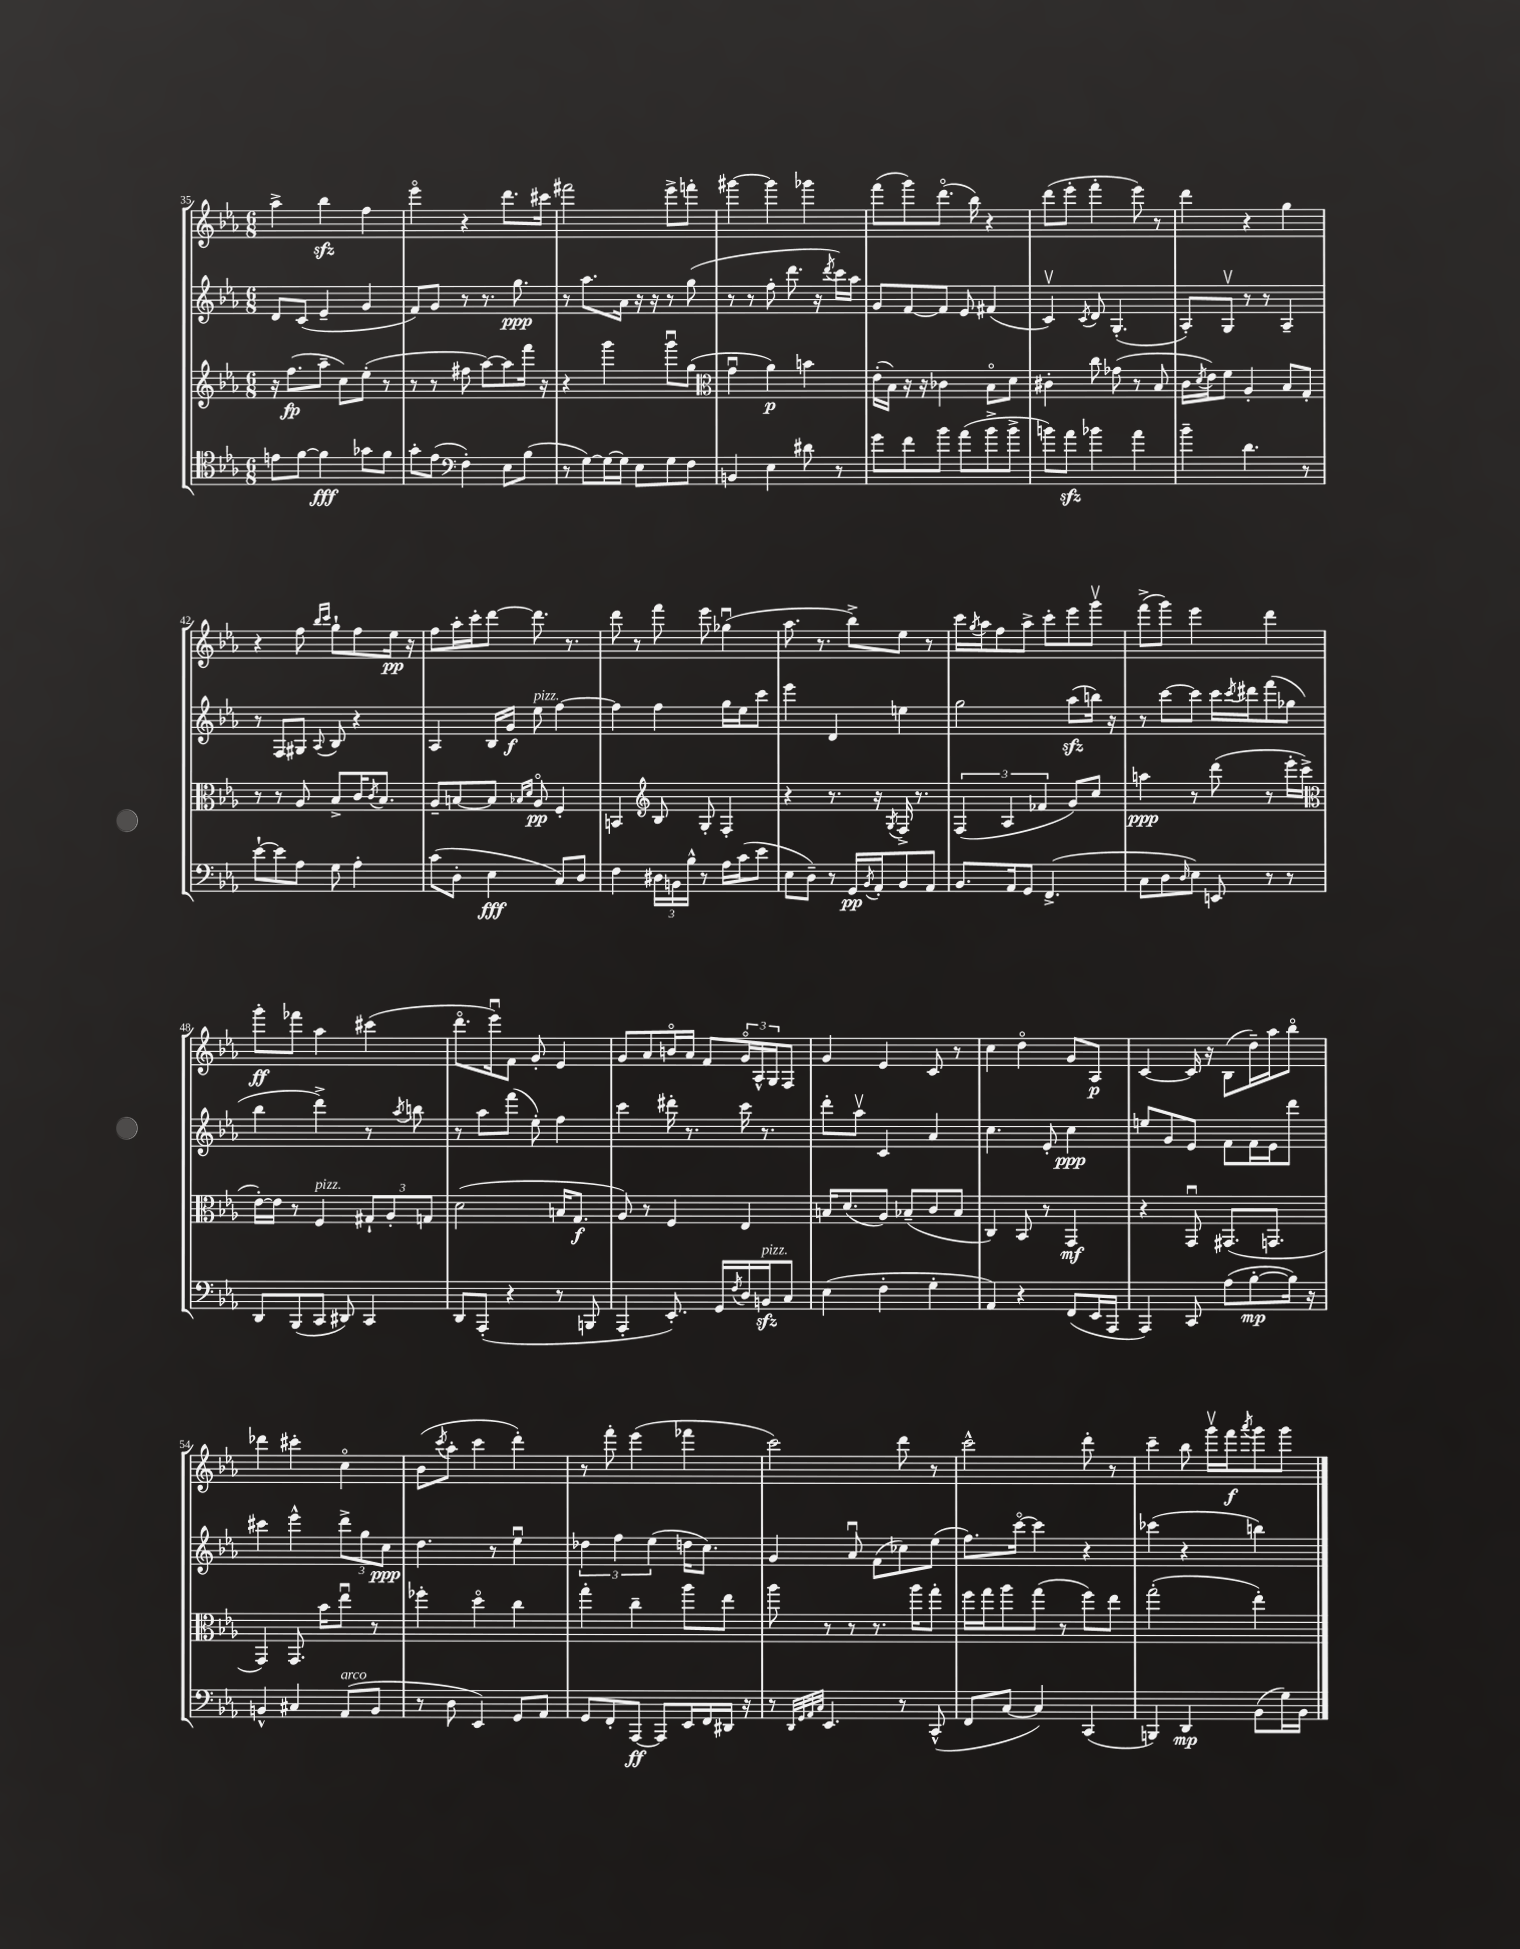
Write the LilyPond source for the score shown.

<<
\new StaffGroup <<
\new Staff = "s0" {
    \clef treble \key ees \major \numericTimeSignature \time 6/8
    aes''4-> bes''4\sfz f''4 |
    ees'''4\flageolet r4 d'''8. cis'''16 |
    fis'''2 ees'''8-> f'''8-. |
    gis'''4~ gis'''4 ges'''4 |
    f'''8( g'''8) d'''8.\flageolet( bes''16) r4 |
    d'''8( ees'''8-. f'''4-. ees'''8) r8 |
    d'''4 r4 g''4 |
    r4 f''8 \grace { bes''16 c'''16 } g''8-! f''8 ees''16\pp r16 |
    f''8 aes''16-. c'''16-. d'''8~ d'''8. r8. |
    d'''8 r8 f'''8 ees'''8 ges''4\downbow( |
    aes''8. r8. bes''8->) ees''8 r8 |
    c'''16 \acciaccatura { g''8 } aes''16 f''8 aes''8-> c'''8-. ees'''8 g'''8\upbow |
    f'''8->( g'''8) ees'''4 d'''4 |
    g'''8-.\ff fes'''8 aes''4 cis'''4( |
    d'''8.\flageolet ees'''16\downbow) f'8 g'8-. ees'4 |
    g'8 aes'8 b'16\flageolet aes'16 f'8 \tuplet 3/2 { g'16\flageolet aes16-^ g16 } f8 |
    g'4 ees'4 c'8 r8 |
    c''4 d''4\flageolet g'8 aes8\p |
    c'4~ c'16 r16 bes8( d''16--) aes''16 bes''8\flageolet |
    des'''4 cis'''4-. c''4\flageolet |
    bes'8( \acciaccatura { c'''8 } aes''8-. c'''4 d'''4-.) |
    r8 f'''8-. ees'''4( fes'''4 |
    c'''2) d'''8 r8 |
    c'''2-^ d'''8-. r8 |
    c'''4-- bes''8 g'''16\upbow f'''16\f \acciaccatura { aes'''8 } g'''8 g'''8 \bar "|." |
}
\new Staff = "s1" {
    \clef treble \key ees \major \numericTimeSignature \time 6/8
    d'8 c'8( ees'4-- g'4 |
    f'8) g'8 r8 r8. g''8.\ppp |
    r8 aes''8. aes'16 r16 r16 r8 g''8( |
    r8 r8 f''8-. d'''8. r16 \acciaccatura { d'''8 } c'''16) aes''16 |
    g'8 f'8~ f'8 ees'8 fis'4( |
    c'4\upbow) \acciaccatura { c'8 } d'8 g4.-.( |
    aes8-.) g8\upbow r8 r8 aes4-- |
    r8 f8 gis8 \appoggiatura { aes8 } bes8 r4 |
    aes4 bes16 g'16\f ees''8^\markup { \italic "pizz." } f''4~ |
    f''4 f''4 g''16 ees''16 c'''8 |
    ees'''4 d'4 e''4 |
    g''2 aes''8\sfz( b''16) r16 |
    r8 c'''8~ c'''8 c'''16 \acciaccatura { c'''8 } dis'''16 f'''8( ges''8 |
    bes''4 d'''4->) r8 \acciaccatura { aes''8 } b''8 |
    r8 aes''8 f'''8( ees''8-.) f''4 |
    c'''4 dis'''16-. r8. c'''16 r8. |
    d'''8-. aes''8\upbow c'4 aes'4 |
    c''4. ees'8-. c''4\ppp |
    e''8 g'8 ees'8 f'8 f'16 ees'16 d'''8 |
    cis'''4 ees'''4-^ \tuplet 3/2 { d'''8-> g''8 c''8\ppp } |
    d''4. r8 ees''4\downbow |
    \tuplet 3/2 { des''4 f''4 ees''4( } d''16 c''8.) |
    g'4 aes'8\downbow f'8( ces''8) ees''8( |
    f''8.) c'''16~\flageolet c'''4 r4 |
    ces'''4( r4 b''4) \bar "|." |
}
\new Staff = "s2" {
    \clef treble \key ees \major \numericTimeSignature \time 6/8
    r16 f''8.\fp( aes''8-- c''8) ees''8-.( r8 |
    r8 r8 fis''8 aes''8~) aes''8 f'''16 r16 |
    r4 g'''4 g'''8\downbow g''8( |
    \clef alto g'4\downbow aes'4\p) b'4 |
    ees'16-.( bes16) r16 r16 ces'4 bes8\flageolet d'8 |
    cis'4-. c''8 ges'8( r8 bes8 |
    c'16 \acciaccatura { d'8 } ees'16) f'8 aes4-. bes8 g8-. |
    r8 r8 aes8 bes8-> c'16 \acciaccatura { c'8 } bes8. |
    aes8-- b8~ b8 \grace { bes16 d'16 } aes8\flageolet\pp f4-. |
    b,4 \clef treble bes8 g8-. f4-. |
    r4 r8. r16 \acciaccatura { g8 } f16-> r8. |
    \tuplet 3/2 { f4( aes4 fes'4 } g'8) c''8 |
    a''4\ppp r8 d'''8( r8 ees'''16-. c'''16-> |
    \clef alto ees'16~-.) ees'16 r8 f4^\markup { \italic "pizz." } \tuplet 3/2 { gis8-! aes8-. g8 } |
    d'2( b16 g8.\f |
    aes8) r8 f4 ees4 |
    b16 d'8.( aes8) bes8--( c'8 bes8 |
    c4) bes,8 r8 g,4\mf |
    r4 g,8\downbow gis,8.( g,8. |
    g,4) g,8. bes'16 ees''8\downbow r8 |
    fes''4-. d''4\flageolet c''4 |
    g''4-. c''4-- aes''8 ees''8 |
    aes''8 r8 r8 r8. aes''16 g''8-. |
    f''16 g''16 aes''8 g''8( r8 f''8) ees''8 |
    g''2-.( ees''4-.) \bar "|." |
}
\new Staff = "s3" {
    \clef tenor \key ees \major \numericTimeSignature \time 6/8
    e'8 f'8~ f'4\fff ges'8 f'8 |
    g'8-. ees'8( \clef bass f4-.) ees8 bes8( |
    r8 g8~) g16~ g16 ees8 g8 f8 |
    b,4 ees4 dis'8 r8 |
    g'8 f'8 bes'8 aes'8( bes'8-> bes'8-> |
    b'8) aes'8\sfz bes'4 aes'4 |
    bes'4-- d'4. r8 |
    ees'8~-! ees'8 aes8 g8 aes4-. |
    c'8( d8-. ees4\fff c8) d8 |
    f4 \tuplet 3/2 { dis16 b,16 bes16-^ } r8 aes16 c'16( ees'8 |
    ees8 d8--) r8 g,16\pp \acciaccatura { bes,8 } aes,16-. bes,8 aes,8 |
    bes,8. aes,16 g,8 f,4.->( |
    c8 d8 \grace { d16 } ees8) e,8 r8 r8 |
    d,8 bes,,8( c,8 dis,8) c,4 |
    d,8 aes,,8-.( r4 r8 b,,8 |
    aes,,4-. ees,8.-.) g,16 \acciaccatura { f8 } d16 b,16\sfz^\markup { \italic "pizz." } c8 |
    ees4( f4-. g4-. |
    aes,4) r4 f,8( ees,16 aes,,16 |
    aes,,4) c,8 aes8( bes8~-.\mp bes16) r16 |
    b,4-^ cis4 aes,8^\markup { \italic "arco" }( b,8 |
    r8 d8 ees,4) g,8 aes,8 |
    g,8 f,8-. aes,,8~\ff aes,,8 ees,16 f,16 dis,16 r16 |
    r8 \grace { d,32 g,32 aes,32 c32 } ees,4. r8 c,8-^( |
    f,8 c8~ c4) c,4( |
    b,,4) d,4\mp bes,8( g16) bes,16 \bar "|." |
}
>>
>>
\layout { \context { \Score currentBarNumber = #35 } }
